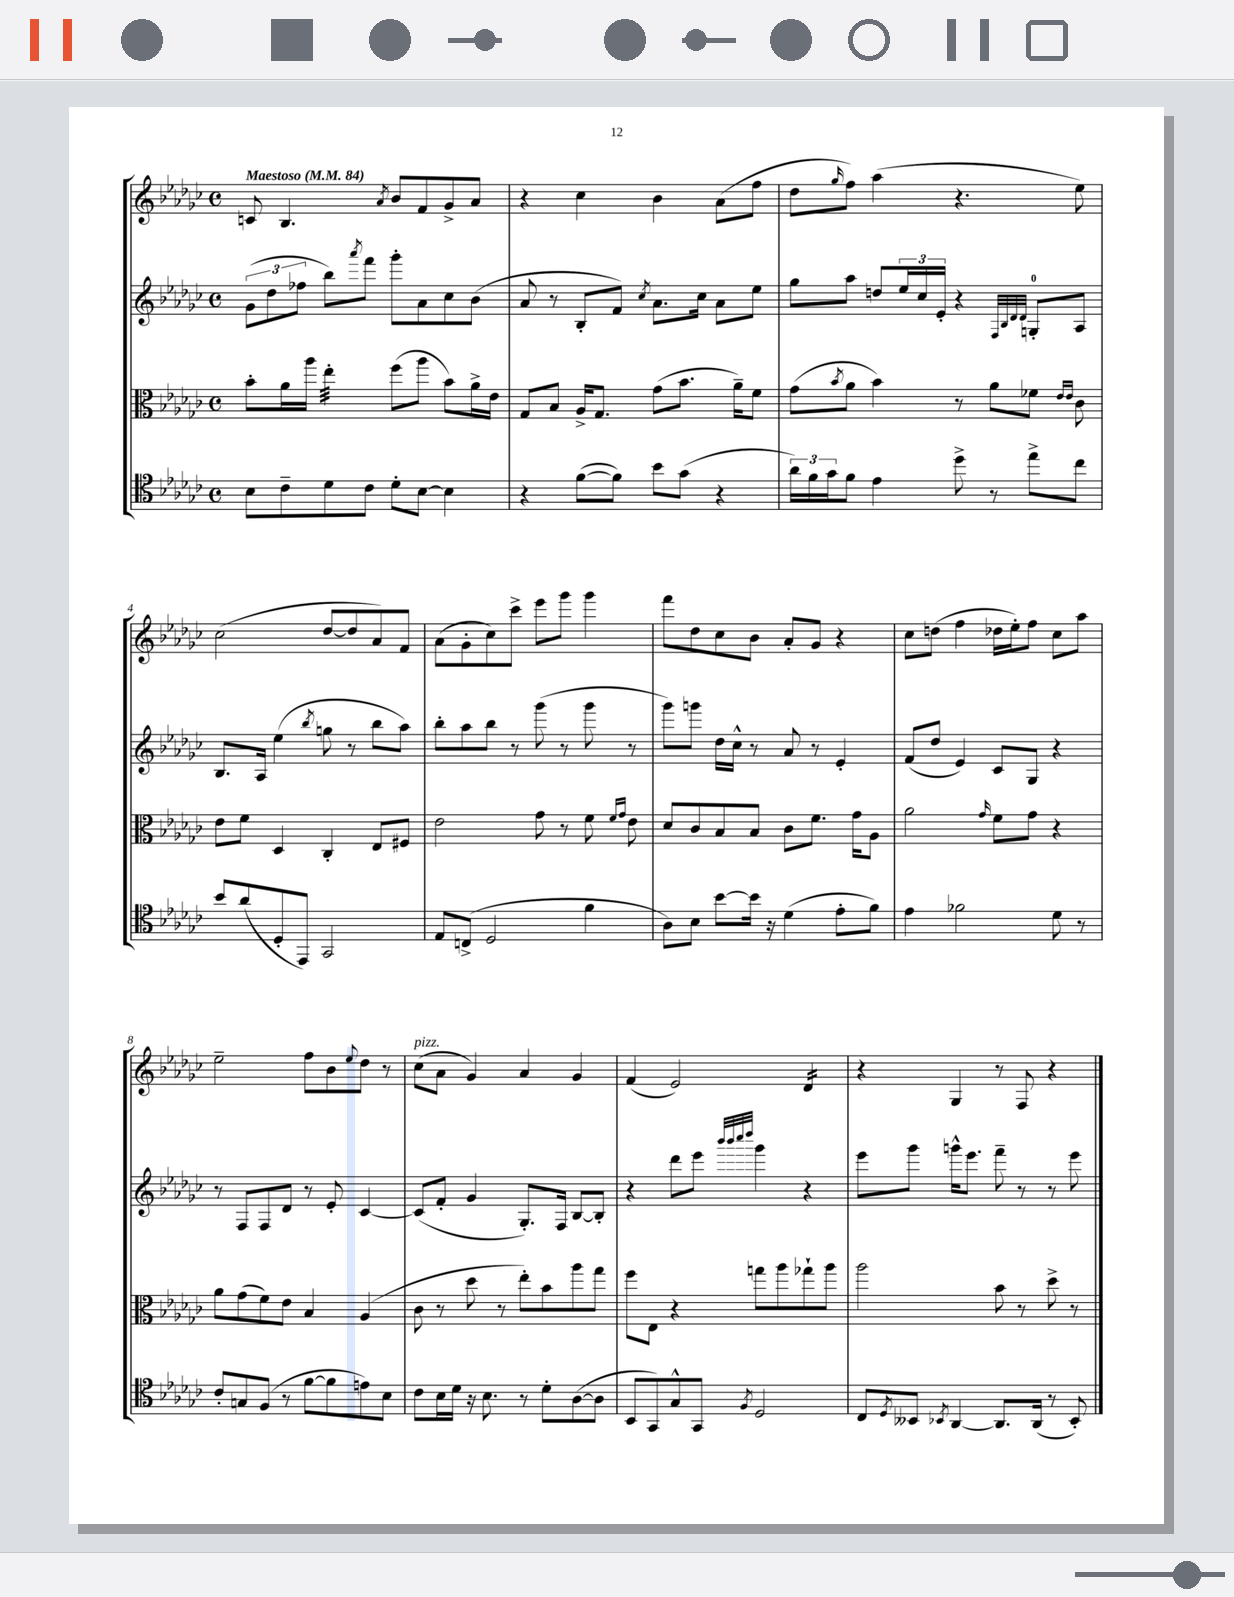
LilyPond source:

<<
\new StaffGroup <<
\new Staff = "s0" {
    \clef treble \key ges \major \defaultTimeSignature \time 4/4 \tempo "Maestoso" 4 = 84
    c'8 bes4. \acciaccatura { aes'8 } bes'8 f'8 ges'8-> aes'8 |
    r4 ces''4 bes'4 aes'8( f''8 |
    des''8 \grace { ges''16 } f''8) aes''4( r4. ees''8) |
    ces''2( des''8~ des''8 aes'8) f'8 |
    aes'8( ges'8-. ces''8) ces'''8-> ees'''8 ges'''8 ges'''4 |
    f'''8 des''8 ces''8 bes'8 aes'8-. ges'8 r4 |
    ces''8 d''8( f''4 des''16 ees''16-.) f''8 ces''8 aes''8 |
    ees''2-- f''8 bes'8 \appoggiatura { ees''8 } des''8 r8 |
    ces''8^\markup { \italic "pizz." }( aes'8 ges'4) aes'4 ges'4 |
    f'4( ees'2) des'4:16 |
    r4 ges4 r8 f8 r4 \bar "|." |
}
\new Staff = "s1" {
    \clef treble \key ges \major \defaultTimeSignature \time 4/4
    \tuplet 3/2 { ges'8( des''8 fes''8 } bes''8) \acciaccatura { aes'''8 } f'''8 ges'''8-. aes'8 ces''8 bes'8( |
    aes'8 r8 bes8-. f'8) \acciaccatura { ces''8 } aes'8. ces''16 aes'8 ees''8 |
    ges''8 aes''8 d''8 \tuplet 3/2 { ees''16 ces''16 ees'16-. } r4 \grace { f32 bes32 des'32 des'32 } g8-0-. aes8 |
    bes8. aes16 ees''4( \acciaccatura { bes''8 } g''8 r8 bes''8 aes''8) |
    bes''8-. aes''8 bes''8 r8 ges'''8( r8 ges'''8 r8 |
    ges'''8) g'''8 des''16 ces''16-^ r8 aes'8 r8 ees'4-. |
    f'8( des''8 ees'4) ces'8 ges8 r4 |
    r8 f8 f8 des'8 r8 ees'8-. ces'4~ |
    ces'8( f'8-. ges'4 ges8.-.) f16 bes8~ bes8-. |
    r4 des'''8 ees'''8 \grace { bes'''32 bes'''32 ces''''32 des''''32 } ges'''4 r4 |
    ees'''8 ges'''8 g'''16-^ ees'''8. f'''8-- r8 r8 ees'''8 \bar "|." |
}
\new Staff = "s2" {
    \clef alto \key ges \major \defaultTimeSignature \time 4/4
    bes'8-. aes'16 aes''16 ees''4:32-. f''8( aes''8 bes'8) aes'16-> ees'16 |
    ges8 bes8 aes16-> ges8. ges'8( bes'8. aes'16--) f'8 |
    ges'8( \acciaccatura { bes'8 } aes'8 bes'4) r8 aes'8 fes'8 \grace { ees'16 ees'16 } ces'8 |
    ees'8 f'8 des4 ces4-. ees8 fis8 |
    ees'2 ges'8 r8 f'8 \grace { f'16 ges'16 } ees'8 |
    des'8 ces'8 bes8 bes8 ces'8 f'8. ges'16 aes8 |
    aes'2 \grace { ges'16 } f'8 ges'8 r4 |
    aes'8 ges'8( f'8) ees'8 bes4 aes4( |
    ces'8 r8 des''8 r8 ees''8-.) bes'8 aes''8 ges''8 |
    f''8 ees8 r4 g''8 aes''8 ges''8-! aes''8 |
    aes''2 bes'8 r8 des''8-> r8 \bar "|." |
}
\new Staff = "s3" {
    \clef tenor \key ges \major \defaultTimeSignature \time 4/4
    bes8 ces'8-- des'8 ces'8 des'8-. bes8~ bes4 |
    r4 f'8~( f'8) bes'8 ges'8( r4 |
    \tuplet 3/2 { aes'16) f'16 ges'16 } f'8 ees'4 des''8-> r8 ees''8-> ces''8 |
    bes'8 aes'8( des8-. ees,8) ges,2 |
    ees8 c8->( des2 f'4 |
    aes8) bes8 bes'8~ bes'16 r16 des'4( ees'8-. f'8) |
    ees'4 fes'2 des'8 r8 |
    ces'8-. g8 f8( r8 f'8~ f'8 e'8) bes8 |
    ces'8 bes16 des'16 r16 bes8. r8 des'8-. aes8~( aes8 |
    bes,8 ges,8) ges8-^ ges,8 \acciaccatura { f8 } des2 |
    ces8 \acciaccatura { des8 } beses,8 \acciaccatura { bes,8 } aes,4~ aes,8. aes,16( r8 bes,8-.) \bar "|." |
}
>>
>>
